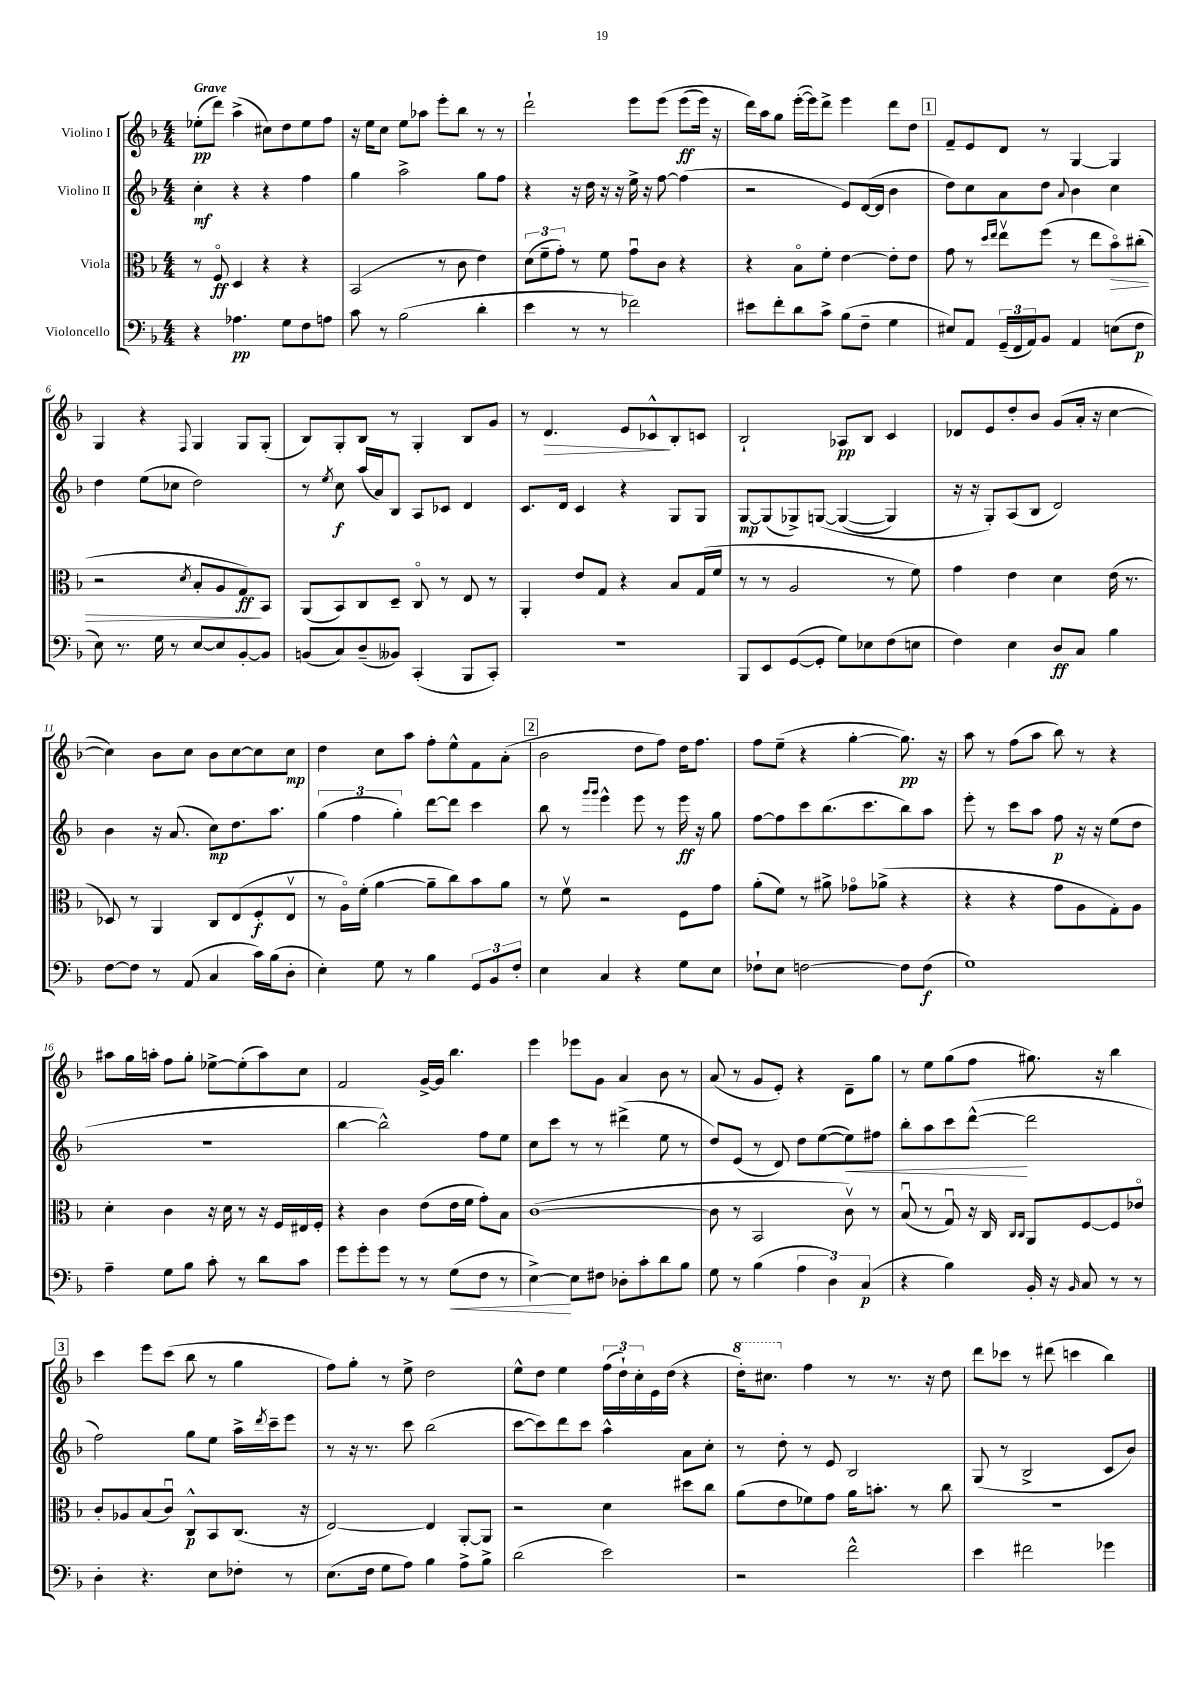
<<
\new StaffGroup <<
\new Staff = "s0" \with { instrumentName = "Violino I" } {
    \clef treble \key f \major \numericTimeSignature \time 4/4 \tempo "Grave"
    ees''8-.\pp( d'''8) a''4->( cis''8) d''8 ees''8 f''8 |
    r16 e''16 c''8 e''8 aes''8 e'''8-. bes''8 r8 r8 |
    d'''2-! e'''8 e'''8\( e'''8\ff( e'''16) r16 |
    d'''16\) a''16 g''8 e'''16~-.( e'''16) d'''8-> e'''4 d'''8 d''8 |
    \mark \markup { \box "1" } f'8-- e'8 d'8 r8 g4~ g4 |
    g4 r4 \appoggiatura { f8 } g4 g8 g8-.( |
    bes8) g8-. bes8 r8 g4-. bes8 g'8 |
    r8 d'4.\> e'8 ces'8-^\! bes8-. c'8 |
    bes2-! aes8\pp bes8 c'4 |
    des'8 e'8 d''8-. bes'8 g'8( a'16-. r16 c''4~ |
    c''4) bes'8 c''8 bes'8 c''8~ c''8 c''8\mp |
    d''4 c''8 a''8 f''8-. e''8-^ f'8 a'8-.( |
    \mark \markup { \box "2" } bes'2 d''8 f''8) d''16 f''8. |
    f''8 e''8--( r4 g''4~-. g''8.\pp) r16 |
    a''8 r8 f''8( a''8 bes''8) r8 r4 |
    ais''8 g''16 a''16-. f''8 g''8-. ees''8~-> ees''8-.( a''8) c''8 |
    f'2 g'16~-> g'16 bes''4. |
    e'''4 ees'''8 g'8 a'4 bes'8 r8 |
    a'8( r8 g'8 e'8-.) r4 d'8-- g''8 |
    r8 e''8 g''8( f''8 gis''8.) r16 bes''4 |
    \mark \markup { \box "3" } c'''4 e'''8 c'''8( bes''8 r8 g''4 |
    f''8) g''8-. r8 e''8-> d''2 |
    e''8-^ d''8 e''4 \tuplet 3/2 { f''16( d''16-!) c''16-. } e'16 d''16( r4 |
    \ottava #1 d'''16-.) cis'''8. \ottava #0 f''4 r8 r8. r16 d''8 |
    d'''8 ces'''8 r8 dis'''8( c'''4 bes''4) \bar "|." |
}
\new Staff = "s1" \with { instrumentName = "Violino II" } {
    \clef treble \key f \major \numericTimeSignature \time 4/4
    c''4-.\mf r4 r4 f''4 |
    g''4 a''2-> g''8 f''8 |
    r4 r16 d''16 r16 r16 e''16-> r16 f''8~ f''4( |
    r2 e'8) d'16~( d'16 bes'4 |
    \mark \markup { \box "1" } d''8) c''8 a'8 d''8 \appoggiatura { a'8 } bes'4 c''4 |
    d''4 e''8( ces''8 d''2) |
    r8 \acciaccatura { e''8 } c''8\f a''16( a'16) bes8 a8 ces'8 d'4 |
    c'8. d'16 c'4 r4 g8 g8 |
    g8~\mp g8( ges8->) g8~\( g4~( g4) |
    r16 r16 g8-.\) a8( bes8 d'2) |
    bes'4 r16 a'8.( c''8\mp) d''8. a''8. |
    \tuplet 3/2 { g''4( f''4 g''4-.) } d'''8~ d'''8 c'''4 |
    \mark \markup { \box "2" } bes''8 r8 \grace { g'''16 g'''16 } e'''4-^ e'''8 r8 e'''16\ff r16 g''8 |
    f''8~ f''8 c'''8 bes''8.( c'''8. bes''8) a''8 |
    e'''8-. r8 c'''8 a''8 f''8\p r16 r16 e''8( d''8 |
    R1 |
    bes''4~ bes''2-^) f''8 e''8 |
    c''8 c'''8 r8 r8 dis'''4->( e''8 r8 |
    d''8) e'8( r8 d'8) d''8 e''8~( e''8\<) fis''8 |
    bes''8-. a''8 c'''8 d'''8~-^\!( d'''2 |
    \mark \markup { \box "3" } f''2) g''8 e''8 a''16-> \acciaccatura { d'''8 } c'''16-- e'''8 |
    r8 r16 r8. c'''8 bes''2( |
    c'''8~ c'''8) d'''8 c'''8 a''4-^ a'8 c''8-. |
    r8 d''8-. r8 e'8 bes2 |
    g8( r8 bes2-> c'8 bes'8) \bar "|." |
}
\new Staff = "s2" \with { instrumentName = "Viola" } {
    \clef alto \key f \major \numericTimeSignature \time 4/4
    r8 f8\flageolet\ff d4 r4 r4 |
    bes,2( r8 c'8 e'4) |
    \tuplet 3/2 { d'8( f'8-- g'8-.) } r8 f'8 g'8\downbow c'8 r4 |
    r4 bes8\flageolet f'8-. e'4~ e'8-. e'8 |
    \mark \markup { \box "1" } g'8 r8 \grace { d''16 e''16 } e''8\upbow f''8( r8 e''8 bes'8\flageolet\>) cis''8-.( |
    r2 \acciaccatura { d'8 } bes8-. a8 g8\ff\!) bes,8 |
    a,8( bes,8) c8 d8-- c8\flageolet r8 e8 r8 |
    a,4-. e'8 g8 r4 bes8 g16( f'16 |
    r8 r8 a2 r8 f'8) |
    g'4 e'4 d'4 e'16( r8. |
    des8) r8 a,4 c8 e8( f8-.\f e8\upbow |
    r8 a16\flageolet) f'16-.( a'4~ a'8-- c''8) bes'8 a'8 |
    \mark \markup { \box "2" } r8 f'8\upbow r2 f8 g'8 |
    a'8-.( f'8) r8 ais'8-> ges'8\flageolet aes'8->( r4 |
    r4 r4 g'8 a8 g8-.) a8 |
    d'4-. c'4 r16 d'16 r8 r16 f16 eis16 f16-. |
    r4 c'4 e'8( e'16 f'16 g'8-.) bes8 |
    c'1~( |
    c'8 r8 bes,2 c'8\upbow) r8 |
    bes8\downbow( r8 g8\downbow) r16 c16 \grace { c16 c16 } a,8 f8~ f8 ees'8\flageolet |
    \mark \markup { \box "3" } c'8-. aes8 bes8( c'8\downbow) c8-^\p bes,8 c8.( r16 |
    e2~) e4 a,8~-. a,8 |
    r2 d'4 dis''8 c''8 |
    a'8( e'8 fes'8) g'8 a'16 b'8.-. r8 c''8 |
    R1 \bar "|." |
}
\new Staff = "s3" \with { instrumentName = "Violoncello" } {
    \clef bass \key f \major \numericTimeSignature \time 4/4
    r4 aes4.\pp g8 f8 a8 |
    c'8 r8 bes2( d'4-. |
    e'4 r8 r8 fes'2) |
    eis'8 f'8-. d'8 c'8-> bes8( f8-- g4 |
    \mark \markup { \box "1" } eis8) a,8 \tuplet 3/2 { g,16--( f,16 a,16) } bes,8 a,4 e8( f8\p |
    e8) r8. g16 r8 e8~ e8 bes,8~-. bes,8 |
    b,8( c8) d8--( beses,8) c,4-.( bes,,8 c,8-.) |
    r1 |
    bes,,8 e,8 g,8~( g,8-. g8) ees8 f8( e8 |
    f4) e4 d8\ff c8 bes4 |
    f8~ f8 r8 a,8( c4 c'16) bes16( d8-. |
    e4-.) g8 r8 bes4 \tuplet 3/2 { g,8 bes,8 f8-. } |
    \mark \markup { \box "2" } e4 c4 r4 g8 e8 |
    fes8-! e8 f2~ f8 f8\f( |
    g1) |
    a4-- g8 bes8 c'8-. r8 d'8 c'8 |
    g'8 g'8-. g'8 r8 r8 g8\<( f8 r8 |
    e4~->\!) e8 fis8 des8-. c'8-. d'8 bes8 |
    g8 r8 bes4( \tuplet 3/2 { a4 d4) c4\p( } |
    r4 bes4) bes,16-. r16 \grace { bes,16 } c8 r8 r8 |
    \mark \markup { \box "3" } d4-. r4. e8 fes8-. r8 |
    e8.( f16 g8 a8) bes4 a8-> bes8-> |
    d'2( e'2) |
    r2 f'2-^ |
    e'4 fis'2 ges'4 \bar "|." |
}
>>
>>
